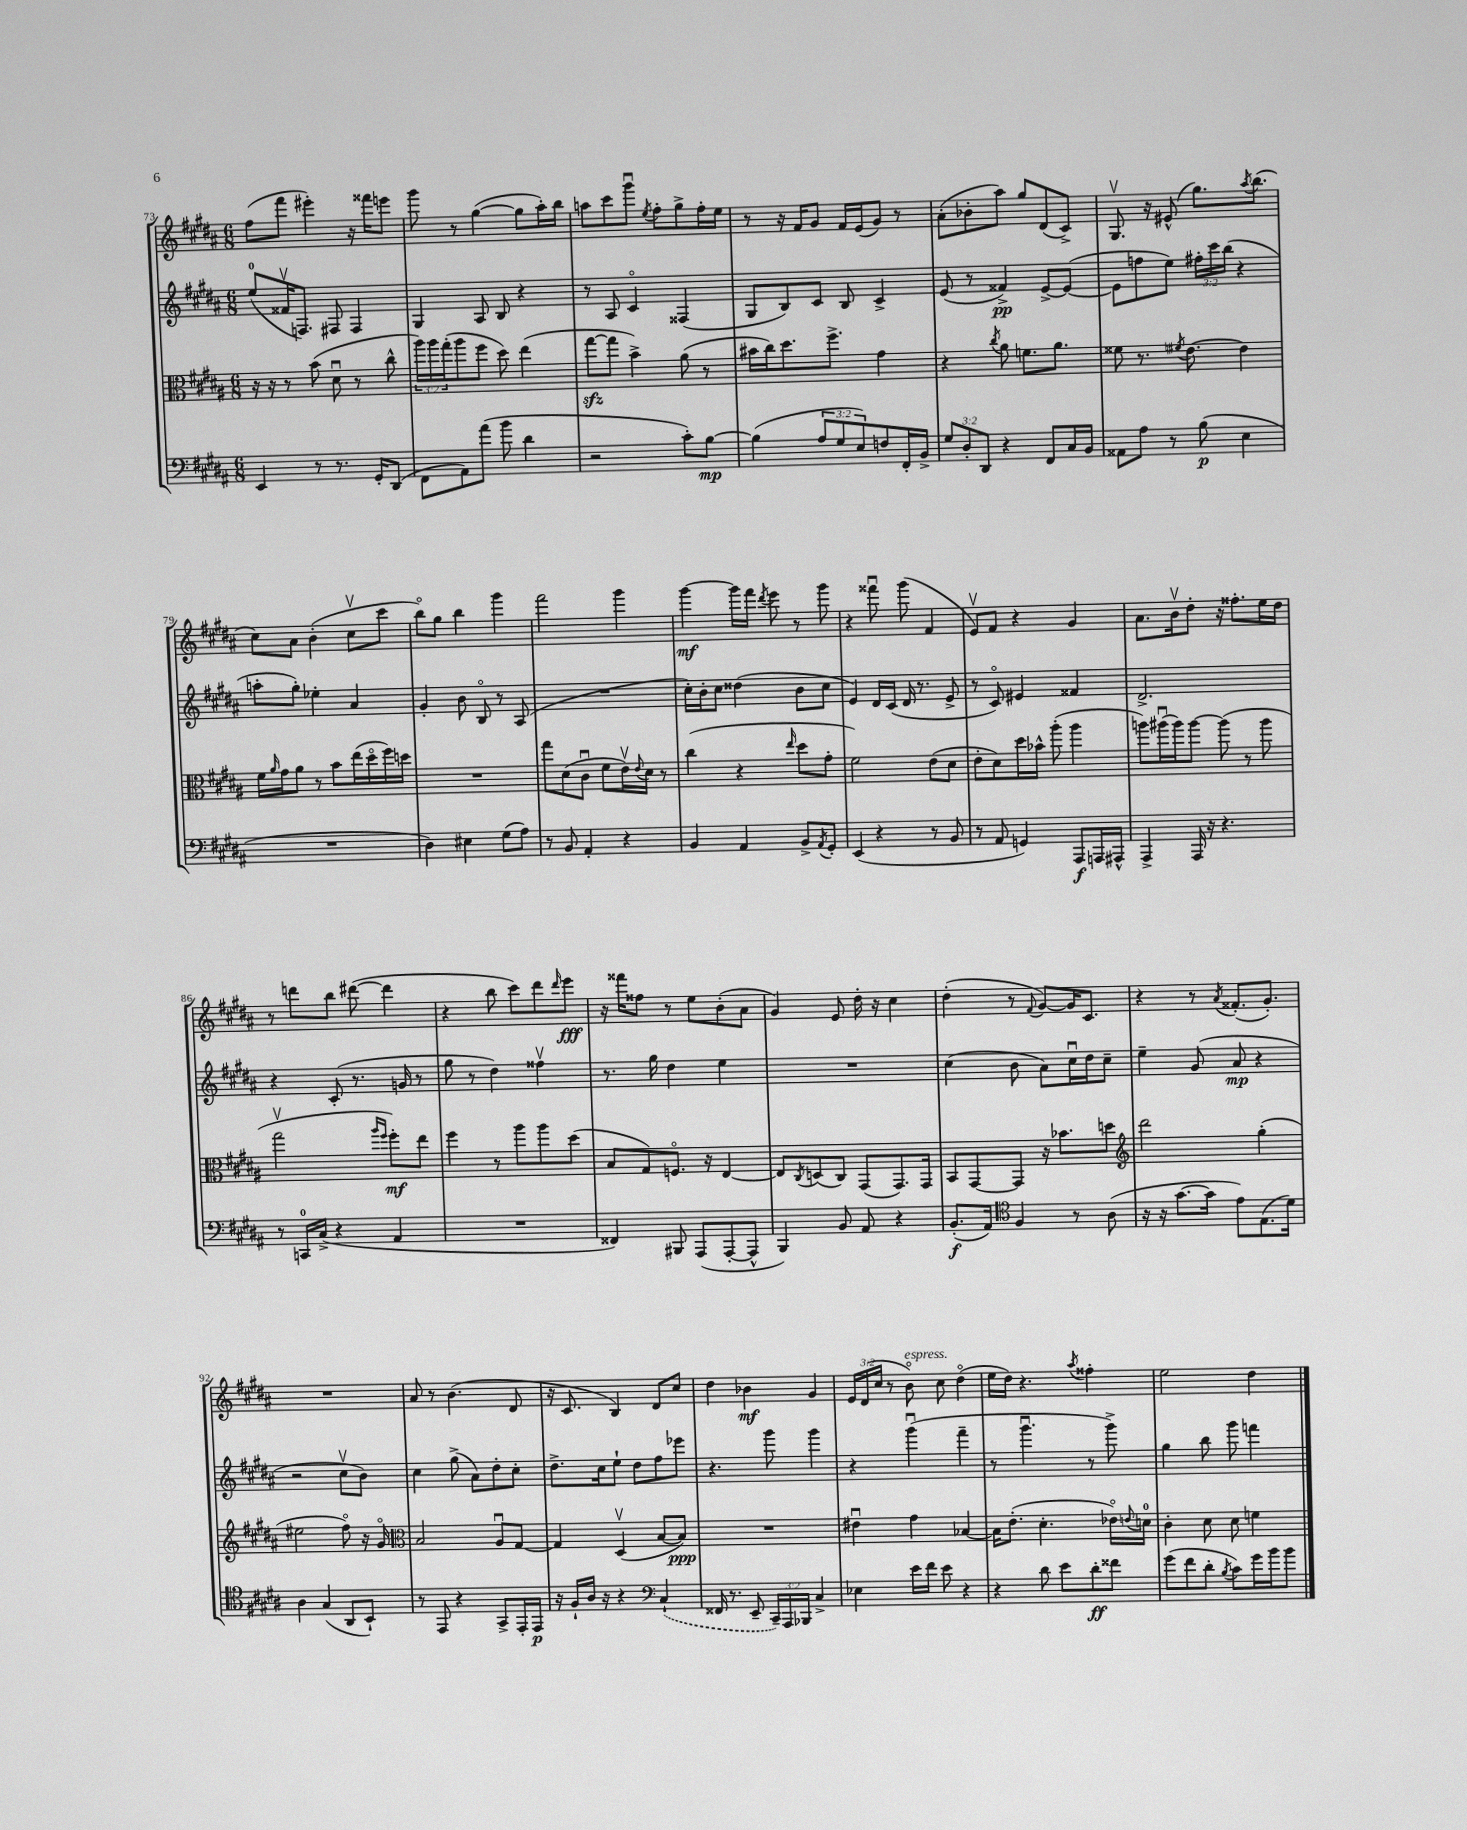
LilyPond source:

<<
\new StaffGroup <<
\new Staff = "s0" {
    \clef treble \key b \major \numericTimeSignature \time 6/8 \override Staff.TupletNumber.text = #tuplet-number::calc-fraction-text
    fis''8( fis'''8 eis'''4-.) r16 fisis'''16 e'''8 |
    gis'''8 r8 gis''4~( gis''8 ais''16-.) b''16 |
    a''8 cis'''8 gis'''8\downbow \acciaccatura { e''8 } fis''8-. gis''8-> fis''16-. e''16 |
    r8 r16 fis'16 gis'8 fis'16 e'16( gis'8) r8 |
    ais'8-.( bes'8-. ais''8) gis''8 dis'8( cis'8->) |
    gis8.\upbow r16 eis'8-^( gis''8.) \acciaccatura { ais''8 } b''8.( |
    cis''8) ais'8 b'4-.( cis''8\upbow cis'''8 |
    b''8\flageolet) gis''8 b''4 gis'''4 |
    fis'''2 gis'''4 |
    gis'''4~\mf gis'''16 fis'''16 \acciaccatura { dis'''8 } e'''8 r8 gis'''8 |
    r4 fisis'''8\downbow gis'''8( fis'4 |
    e'8\upbow) fis'8 r4 gis'4 |
    ais'8. b'16\upbow dis''8-. r16 fisis''8.-. e''16 dis''16 |
    r8 d'''8 b''8 dis'''8~( dis'''4 |
    r4 b''8 cis'''8) dis'''8 \grace { dis'''16 } e'''8\fff |
    r16 fisis'''16 fisis''8 r8 e''8 b'8-.( ais'8 |
    gis'4) e'8 dis''16-. r16 cis''4 |
    dis''4-.( r8 \appoggiatura { fis'8 } gis'8~) gis'16 cis'8. |
    r4 r8 \acciaccatura { ais'8 } fisis'8.-.( gis'8.-.) |
    R2. |
    ais'8 r8 b'4.( dis'8 |
    r16 cis'8. b4) dis'8 cis''8 |
    dis''4 bes'4\mf gis'4 |
    \tuplet 3/2 { e'16 dis'16( cis''16 } r8 b'8\flageolet^\markup { \italic "espress." }) cis''8 dis''4\flageolet( |
    e''16 dis''16) r4. \acciaccatura { ais''8 } fisis''4-. |
    e''2 dis''4 \bar "|." |
}
\new Staff = "s1" {
    \clef treble \key b \major \numericTimeSignature \time 6/8 \override Staff.TupletNumber.text = #tuplet-number::calc-fraction-text
    e''8-0( fisis'16\upbow f8.) fis8 fis4 |
    gis4 ais8 b8 r4 |
    r8 ais8 cis'4\flageolet fisis4( |
    gis8 b8) cis'8 b8 cis'4-> |
    e'8( r8 fisis'4->\pp) e'8~-> e'8~( |
    e'8 f''8 e''8) \tuplet 3/2 { fis''16-. cis'''16 b''16( } r4 |
    a''8-. gis''8-.) ees''4-. ais'4 |
    gis'4-. b'8 b8\flageolet r8 ais8( |
    R2. |
    cis''16-.) b'16-. cis''8 disis''4( b'8 cis''8 |
    e'4) dis'16 cis'16( dis'16 r8. e'8-> |
    r8 cis'8\flageolet) eis'4 fisis'4 |
    dis'2.-> |
    r4 cis'8-.( r8. g'16 r8 |
    gis''8 r8 dis''4) fisis''4\upbow |
    r8. gis''16 dis''4 e''4 |
    R2. |
    cis''4( b'8 ais'8) cis''16\downbow dis''16 cis''8-- |
    e''4-- gis'8( ais'8\mp r4 |
    r2 cis''8\upbow b'8) |
    cis''4 gis''8->( ais'8) dis''8-. cis''8-. |
    dis''8.-> cis''16 e''8-! dis''8 fis''8 ees'''8 |
    r4. gis'''8 gis'''4 |
    r4 gis'''4\downbow( fis'''4-- |
    r8 gis'''4.\downbow r8 gis'''8->) |
    gis''4 b''8 gis'''8 f'''4 \bar "|." |
}
\new Staff = "s2" {
    \clef alto \key b \major \numericTimeSignature \time 6/8 \override Staff.TupletNumber.text = #tuplet-number::calc-fraction-text
    r16 r16 r8 b'8( dis'8\downbow r8 cis''8-^ |
    \tuplet 3/2 { ais''16) ais''16 gis''16-.( } ais''8 fis''8 dis''8) e''4( |
    gis''8~\sfz gis''8 b'4->) ais'8( r8 |
    bis'16 cis''16) dis''8. fis''8.-> gis'4 |
    r4 \acciaccatura { cis''8 } ais'8 f'8. ais'8. |
    fisis'8 r8. \acciaccatura { fis'8 } e'8.~ e'4 |
    fis'16 \grace { ais'16 } gis'16 ais'8 r8 b'8 e''16( dis''16\flageolet fis''16) d''16 |
    R2. |
    gis''8 dis'8( cis'8\downbow fis'8 e'16\upbow) \appoggiatura { e'8 } dis'16 r8 |
    cis''4( r4 \grace { e''16 } dis''8 gis'8-. |
    fis'2) e'8( dis'8 |
    e'8-. dis'8) dis''16 bes'16-^ ais''8-.( ais''4 |
    a''8) ais''16\downbow( ais''16) ais''8~ ais''8( r8 ais''8 |
    gis''2\upbow \grace { ais''16 fis''16 } fis''8-.\mf) e''8 |
    fis''4 r8 ais''8 ais''8 dis''8( |
    b8 gis8) f8.\flageolet r16 e4~ |
    e8 \acciaccatura { cis8 } d8( cis8) gis,8( gis,8.) gis,16 |
    b,8 gis,8~ gis,8 r16 bes'8. d''8 |
    \clef treble dis'''2 gis''4-.( |
    eis''2 fis''8\flageolet) r16 gis'16\flageolet |
    \clef alto b2 ais8\downbow gis8~ |
    gis4 dis4\upbow( b8~ b8\ppp) |
    R2. |
    eis'4\downbow gis'4 bes4~ |
    bes16 e'8.-.( dis'4.-. ees'16\flageolet) \appoggiatura { e'8 } d'16-0 |
    cis'4-. dis'8 dis'8 f'4 \bar "|." |
}
\new Staff = "s3" {
    \clef bass \key b \major \numericTimeSignature \time 6/8 \override Staff.TupletNumber.text = #tuplet-number::calc-fraction-text
    e,4 r8 r8. gis,16-. dis,8( |
    fis,8 ais,8) ais'8( b'8 dis'4 |
    r2 cis'8-.) b8~\mp |
    b4( \tuplet 3/2 { ais8 gis8 e8) } f8 fis,16-. b,16-> |
    \tuplet 3/2 { gis8 dis8-. dis,8 } r4 fis,8 cis16 b,16 |
    aisis,8 ais8 r8 b8\p( e4 |
    R2. |
    dis4) eis4 gis8( ais8) |
    r8 b,8 ais,4-. r4 |
    b,4 ais,4 b,8-> \acciaccatura { ais,8 } gis,8-. |
    e,4( r4 r8 b,8 |
    r8 ais,8 g,4) ais,,8\f a,,16 ais,,16-^ |
    ais,,4-> ais,,16 r16 r4. |
    r8 c,16-0 cis16->( r4 ais,4 |
    R2. |
    fisis,4) bis,,8 ais,,8( ais,,8~-. ais,,8-^ |
    b,,4) b,8 ais,8 r4 |
    b,8.-.\f( ais,16) \clef tenor fis4 r8 ais8( |
    r16 r16 gis'8.~ gis'16 e'8) e8.( dis'16) |
    ais4 gis4( ais,8 b,8-!) |
    r8 e,8 r4 gis,8-> e,16-. e,16\p |
    r16 fis16-! ais16 r16 r4 \clef bass \once \slurDashed cis4-!( |
    fisis,16 r8. e,8-- \tuplet 3/2 { cis,16--) ais,,16 bes,,16 } cis4-> |
    ees4 e'16 fis'16 e'8 r4 |
    r4 dis'8 e'8 dis'8-.\ff fisis'8 |
    gis'8( fis'8 dis'8-. \acciaccatura { b8 } cis'8) gis'16 b'16 b'8 \bar "|." |
}
>>
>>
\layout { \context { \Score currentBarNumber = #73 } }
